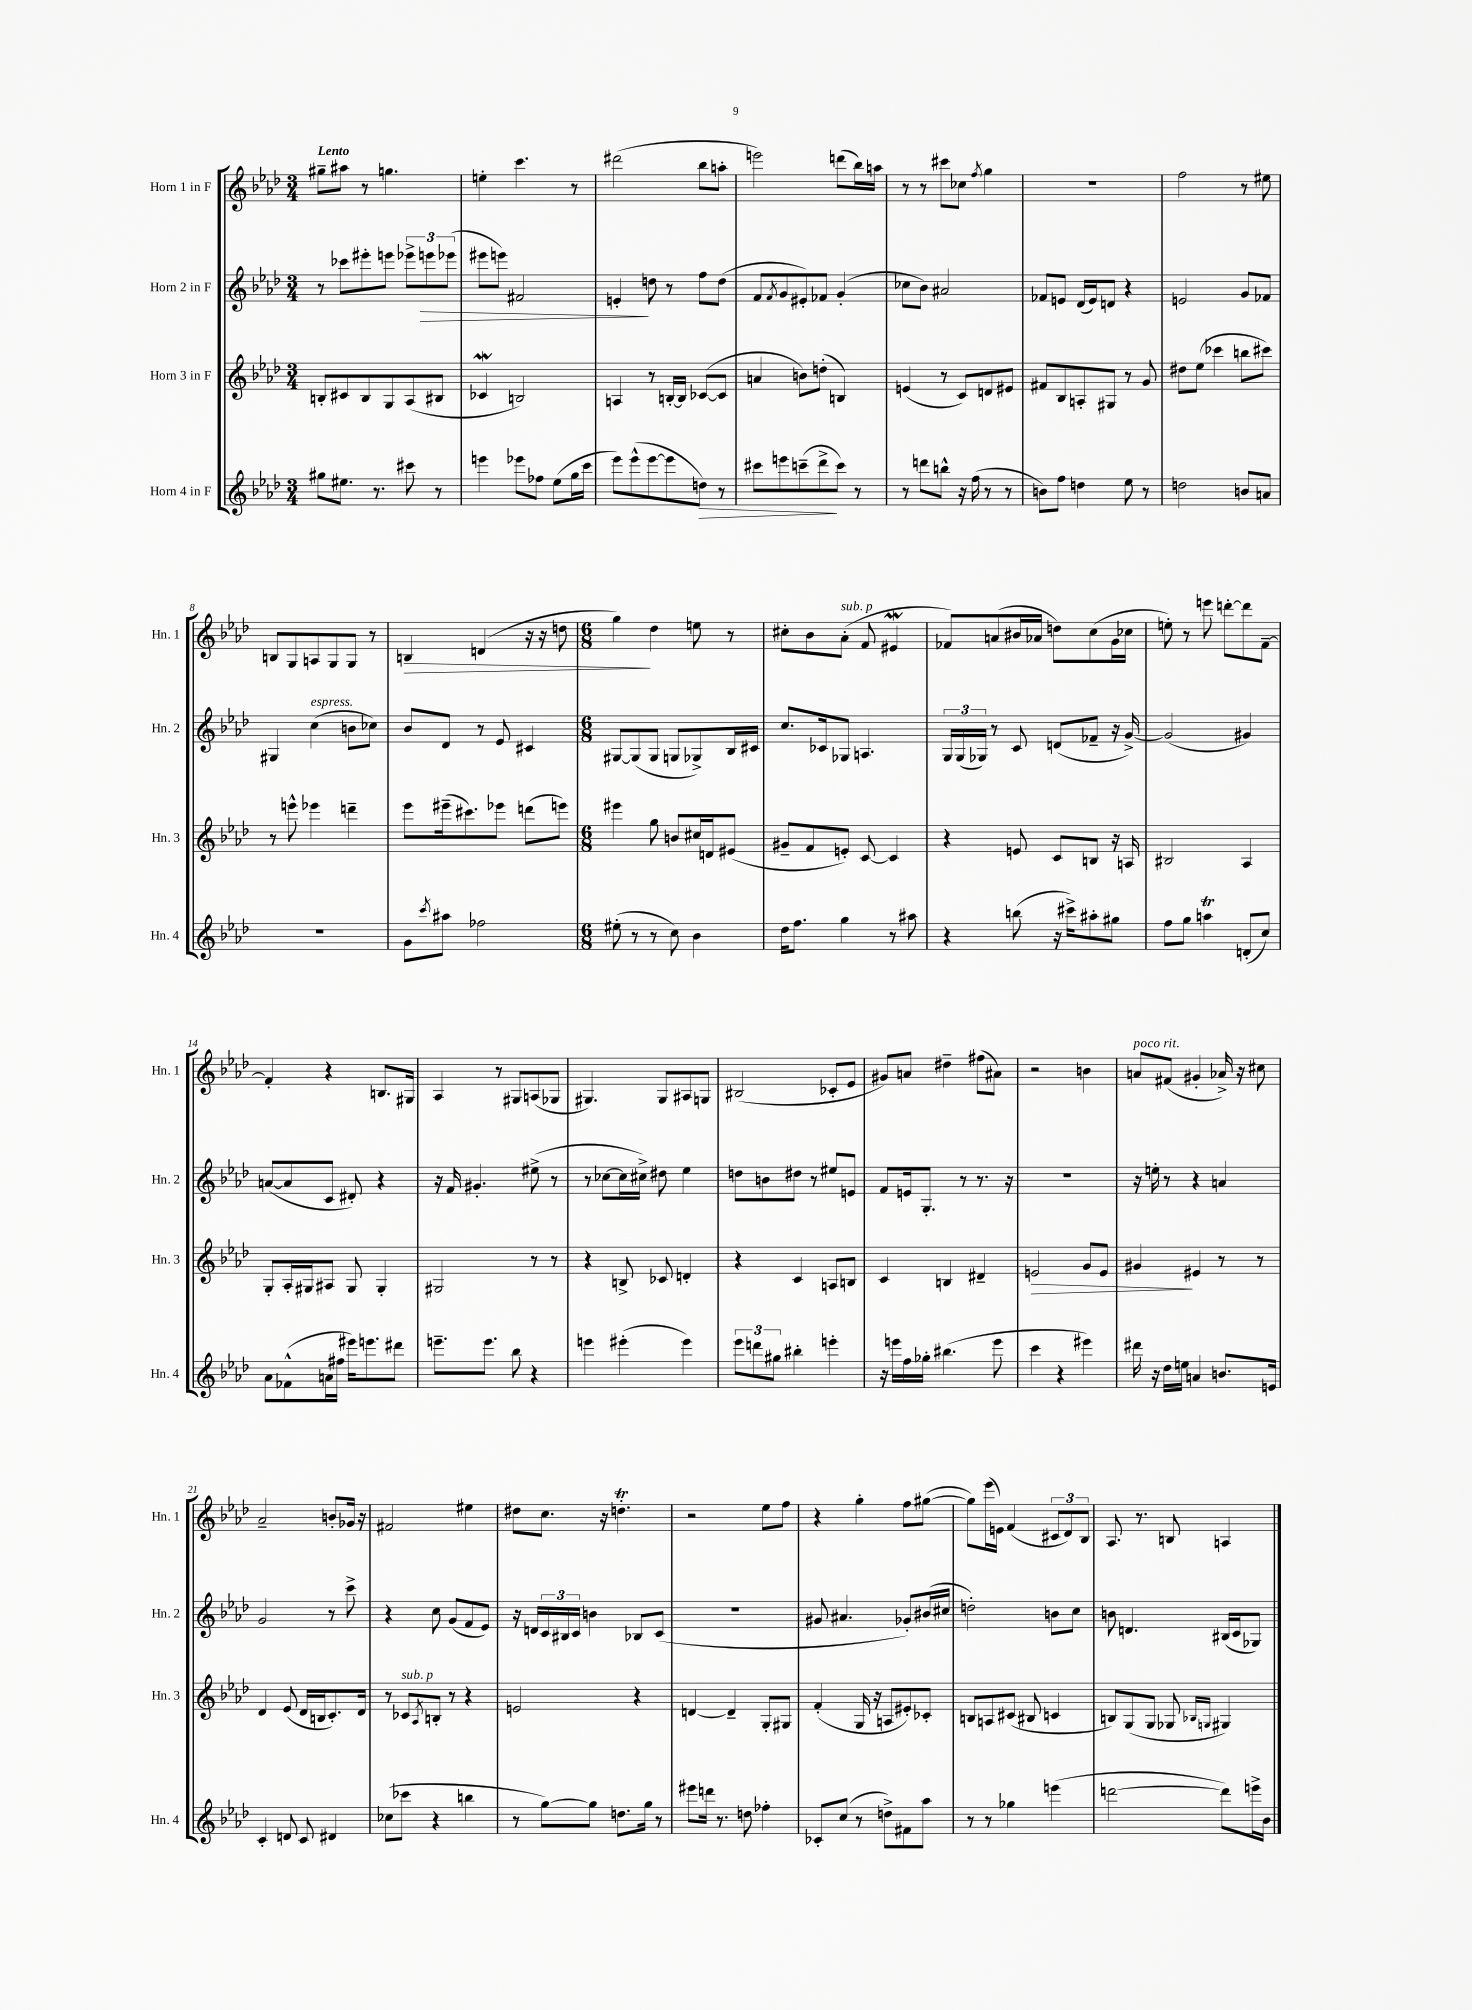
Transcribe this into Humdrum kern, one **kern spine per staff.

**kern	**kern	**kern	**kern
*staff4	*staff3	*staff2	*staff1
*clefG2	*clefG2	*clefG2	*clefG2
*k[b-e-a-d-]	*k[b-e-a-d-]	*k[b-e-a-d-]	*k[b-e-a-d-]
*M3/4	*M3/4	*M3/4	*M3/4
8gg#	8B'	8r	8gg#~
8.ee#	8c#	8ccc-	8aa#
.	8B	8eee#'	8r
8.r	.	.	.
.	8G	8eee	4.gg
8ccc#	(8A-	12eee-^	.
.	.	12eee	.
8r	8B#	.	.
.	.	(12eee-	.
=	=	=	=
4eee	4c-	8eee#	4ee'
.	.	8eee)	.
8eee-	2B)	2f#	4.ccc
8ff-	.	.	.
(8ee-	.	.	.
16gg	.	.	8r
16ccc	.	.	.
=	=	=	=
8eee-)	4A	4e'	(2ddd#
(8eee-^^	.	.	.
[8eee-	8r	8dd	.
8eee-]	[16B'	8r	.
.	16B]	.	.
8dd)	([8c-	8ff	8bb-
8r	8c-]	(8dd	8aa'
=	=	=	=
8ccc#	4a	8f	2eee)
.	.	8qf	.
8eee	.	8g	.
(8ccc~	8b)	8e#')	.
8ddd-^	(8dd'	8f-	.
8ccc)	4B)	(4g'	(8ddd
8r	.	.	16bb-)
.	.	.	16aa
=	=	=	=
8r	(4e	8cc-	8r
8ddd	.	8b-)	8r
8bb^^	8r	2a#	8ccc#
16r	8c)	.	8cc-
(16ff	.	.	.
.	.	.	8qff
8r	8d	.	4gg
8r	8e#	.	.
=	=	=	=
8b)	8f#	8f-	2.r
8ff	8B-	8e	.
4dd	8A'	(16d-	.
.	.	16e)	.
.	8G#	8d	.
8ee-	8r	4r	.
8r	8g	.	.
=	=	=	=
2dd	8dd#	2e	2ff
.	(8ee-	.	.
.	4ccc-	.	.
8b	8bb	8g	8r
8a	8ccc#)	8f-	8ee#
=	=	=	=
2.r	8r	4G#	8B
.	8eee^^	.	8G
.	4eee-	(4cc	8A
.	.	.	8G
.	4ddd~	8b	8G
.	.	8cc-)	8r
=	=	=	=
8g	8eee-	8b-	4B
8qccc	.	.	.
8aa#	(16eee#~	8d-	.
.	8.ccc#)	.	.
2ff-	.	8r	(4d
.	8eee-	8e-	.
.	(8ddd	4c#	16r
.	.	.	16r
.	8eee)	.	8dd
=	=	=	=
*M6/8	*M6/8	*M6/8	*M6/8
(8ee#'	4eee#	[8G#	4gg)
8r	.	(8G#]	.
8r	8gg	8G#	4dd-
8cc)	8b	8G	.
4b-	16cc#	8G-^)	8ee
.	16d	.	.
.	(8e#	16B-	8r
.	.	16c#	.
=	=	=	=
16dd-	8g#~	8.cc	8cc#'
8.ff	.	.	.
.	8f	.	8b-
.	.	16c-	.
4gg	8e')	8G-	(8a-'
.	[8c	4.A	8f
8r	4c]	.	4e#
8aa#	.	.	.
=	=	=	=
4r	4r	24G	8f-)
.	.	(24G	.
.	.	24G-)	.
.	.	8r	(8a
(8bb	8e	8c	16b#
.	.	.	16a-
16r	8c	(8d	8dd)
16ccc#^)	.	.	.
8aa#'	8B	8f-~	(8cc
8gg#	16r	16r	16g
.	16A	[16g^)	16cc-
=	=	=	=
8ff	2B#	(2g]	8ee')
8gg	.	.	8r
4aa	.	.	8eee
.	.	.	[8ddd'
(8d'	4A-	4g#)	8ddd]
8cc)	.	.	[8f~
=	=	=	=
8a-	8G'	([8a	4f']
(8f-^^	16A-'	8a]	.
.	16G#	.	.
16a	8A#	8c	4r
16ff#	.	.	.
16eee#)	8G#	8d#')	.
8.eee	.	.	.
.	4G#'	4r	8.B
8ddd#	.	.	.
.	.	.	16G#
=	=	=	=
8.eee~	2G#	16r	4A-
.	.	16f	.
.	.	4.g#'	.
8.eee	.	.	.
.	.	.	8r
8bb-	.	.	8G#
4r	8r	(8ee#^	(8A
.	8r	8r	8G-
=	=	=	=
4eee	4r	8r	4.G#)
.	.	[8cc-	.
(4eee#'	8B^	16cc-]	.
.	.	16cc#^)	.
.	8c-	8dd#	8G#
4eee#)	4d'	4ee-	8A#
.	.	.	8G
=	=	=	=
12eee-	4r	8dd	(2B#
12ddd	.	.	.
.	.	8b	.
12gg#	.	.	.
4bb#'	4c	8dd#	.
.	.	8r	.
4eee'	8A	8ee#	8c-'
.	8B	8e	8e-
=	=	=	=
16r	4c	8f	8g#)
16eee	.	.	.
16ff	.	16e	8a
16gg-'	.	8.G'	.
(4.bb#	4B	.	4dd#~
.	.	8r	.
.	4d#~	8.r	(8ff#
8eee	.	.	8a#)
.	.	16r	.
=	=	=	=
4ccc	2e	2.r	2r
4r	.	.	.
4eee#)	8g	.	4b
.	8e	.	.
=	=	=	=
16ddd#	4g#	16r	8a
16r	.	16ee'	.
16dd-	.	8r	(8f#
16ee	.	.	.
4a	4e#	4r	4g#'
8.b	8r	4a	16a-^)
.	.	.	16r
.	8r	.	8cc#
16e	.	.	.
=	=	=	=
4c'	4d-	2g	2a-~
8d	(8e-	.	.
8c	16d-	.	.
.	16B	.	.
4d#	8.c')	8r	8b'
.	.	8ccc^	16g-
.	16d-	.	16r
=	=	=	=
(8cc-	8r	4r	2f#
8ccc-	8c-	.	.
.	8qA-	.	.
4r	8B'	8cc	.
.	8r	(8g	.
4bb	4r	8f	4ee#
.	.	8e-)	.
=	=	=	=
8r	2e	16r	8dd#
.	.	16d	.
[8gg)	.	24c	8.cc
.	.	24B#	.
.	.	24c	.
8gg]	.	4b	.
.	.	.	16r
8.dd	.	.	4.dd'
.	4r	8B-	.
16gg	.	.	.
8r	.	(8c	.
=	=	=	=
8eee#	[4d	2.r	2r
16ddd	.	.	.
8.r	.	.	.
.	4d~]	.	.
8dd	.	.	.
4ff-'	8G'	.	8ee-
.	8G#	.	8ff
=	=	=	=
8c-'	(4f'	8g#	4r
(8cc	.	4.a#	.
8r	16G	.	4gg'
.	16r	.	.
8dd^)	8A	.	.
8f#	8e#')	8g-')	8ff
8aa-	8c-'	(16b#	([8gg#
.	.	16cc#	.
=	=	=	=
8r	8B	2dd')	8gg#])
8r	8A	.	(16eee-
.	.	.	16e)
4gg-	(8c#	.	(4f
.	8B#	.	.
(4eee	4c	8b	12c#
.	.	.	12d-)
.	.	8cc	.
.	.	.	12B-
=	=	=	=
[2ddd	8B)	8b	8.A-
.	(8G	4.d	.
.	.	.	8.r
.	8G	.	.
.	8G-	.	8B
.	16qqB-	.	.
.	16qqG	.	.
8ddd])	4G#)	(16B#	4A
.	.	16c	.
16eee^	.	8G-)	.
16b-	.	.	.
==	==	==	==
*-	*-	*-	*-
